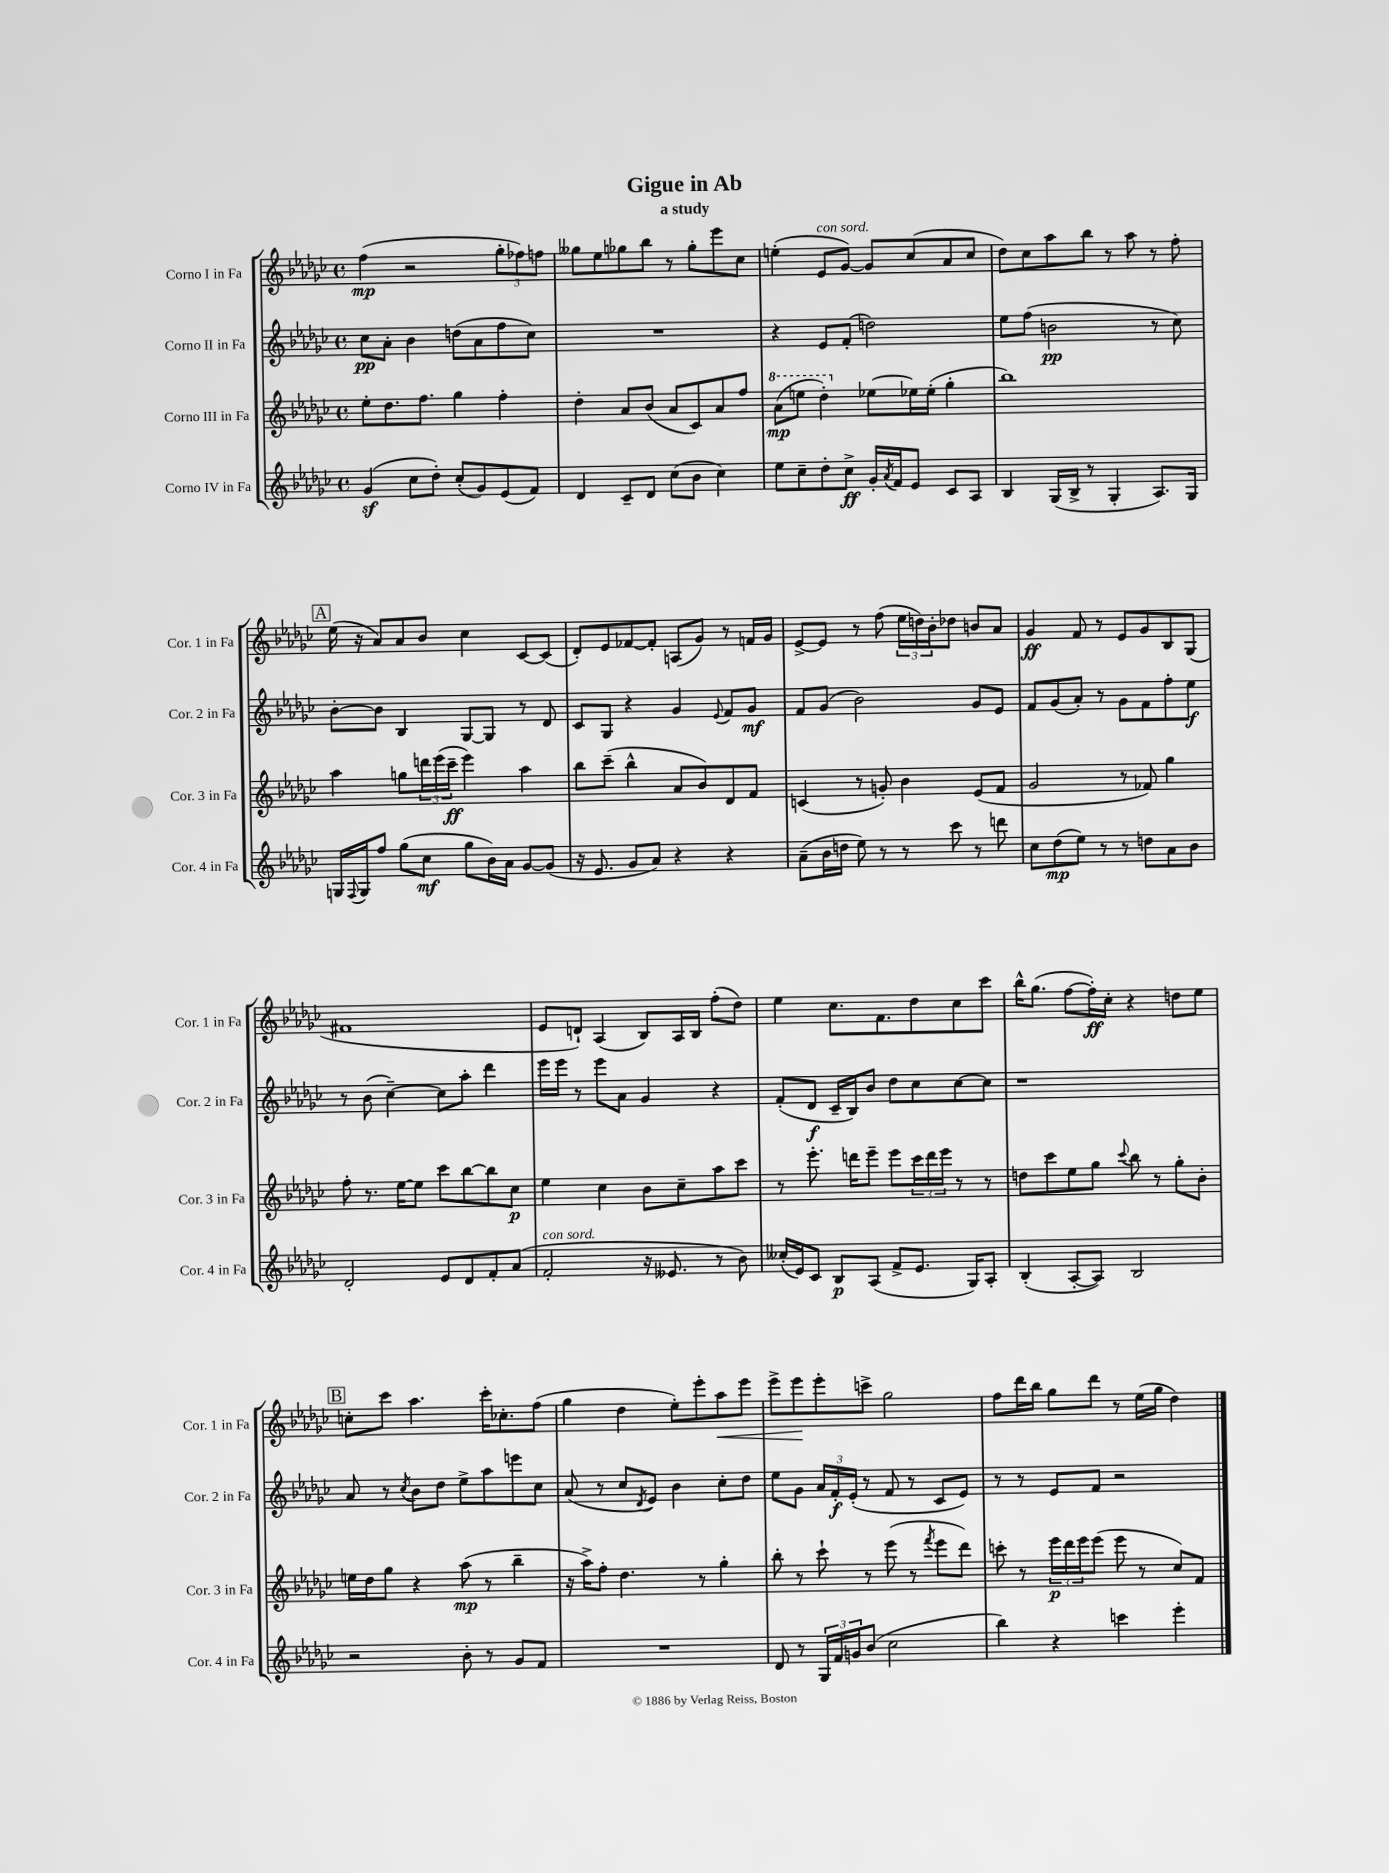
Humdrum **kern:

**kern	**dynam	**kern	**dynam	**kern	**dynam	**kern	**dynam
*part4	*part4	*part3	*part3	*part2	*part2	*part1	*part1
*staff4	*staff4	*staff3	*staff3	*staff2	*staff2	*staff1	*staff1
*I"Corno IV in Fa	*	*I"Corno III in Fa	*	*I"Corno II in Fa	*	*I"Corno I in Fa	*
*I'Cor. 4 in Fa	*	*I'Cor. 3 in Fa	*	*I'Cor. 2 in Fa	*	*I'Cor. 1 in Fa	*
*clefG2	*	*clefG2	*	*clefG2	*	*clefG2	*
*k[b-e-a-d-g-c-]	*	*k[b-e-a-d-g-c-]	*	*k[b-e-a-d-g-c-]	*	*k[b-e-a-d-g-c-]	*
*M4/4	*	*M4/4	*	*M4/4	*	*M4/4	*
*met(c)	*	*met(c)	*	*met(c)	*	*met(c)	*
=1	=1	=1	=1	=1	=1	=1	=1
(4g-z/	.	8ee-'\L	.	8cc-\L	pp	(4ff\	mp
.	.	8.dd-\	.	8a-'\J	.	.	.
8cc-\L	.	.	.	4b-\	.	2r	.
.	.	8.ff\J	.	.	.	.	.
8dd-'\J)	.	.	.	.	.	.	.
(8cc-'/L	.	4gg-\	.	(8ddn\L	.	.	.
8g-/)	.	.	.	8a-\	.	.	.
(8e-/	.	4ff'\	.	8ff\	.	12gg-'\L	.
.	.	.	.	.	.	12ff-X\)	.
8f/J)	.	.	.	8cc-\J)	.	.	.
.	.	.	.	.	.	12ffn\J	.
=2	=2	=2	=2	=2	=2	=2	=2
4d-/	.	4dd-'\	.	1r	.	8gg--X\L	.
.	.	.	.	.	.	8ee-\	.
8c-~/L	.	8a-/L	.	.	.	8gg-X\	.
8d-/J	.	(8b-/J	.	.	.	8bb-\J	.
(8cc-\L	.	8a-/L	.	.	.	8r	.
8b-\J	.	8c-/)	.	.	.	8gg-'\L	.
4cc-\)	.	8a-/	.	.	.	8eee-\	.
.	.	8ff/J	.	.	.	8cc-\J	.
=3	=3	=3	=3	=3	=3	=3	=3
*	*	*8va	*	*	*	*	*
8ee-\L	.	(8aa-\L	mp	4r	.	(4een'\	.
8cc-~\	.	8eeen\J	.	.	.	.	.
!	!	!	!	!	!	!LO:TX:a:i:t=con sord.	!
8dd-'\	.	4ddd-'\)	.	8e-/L	.	8e-/L	.
8cc-^\J	ff	.	.	(8f'/J	.	[8g-/J)	.
*	*	*X8va	*	*	*	*	*
16g-'/LL	.	[8ee-X\L	.	2ddn\)	.	8g-/L]	.
8qa-/	.	.	.	.	.	.	.
16f/J	.	.	.	.	.	.	.
8e-/J	.	16ee-X\L]	.	.	.	(8cc-/	.
.	.	(16ee-'\JJ	.	.	.	.	.
8c-/L	.	4gg-'\	.	.	.	8a-/	.
8A-/J	.	.	.	.	.	8cc-/J	.
=4	=4	=4	=4	=4	=4	=4	=4
4B-/	.	1bb-)	.	8ee-\L	.	8dd-\L)	.
.	.	.	.	(8ff\J	.	8cc-\	.
(16G-/LL	.	.	.	2bn\	pp	8aa-\	.
16B-^/JJ	.	.	.	.	.	.	.
8r	.	.	.	.	.	8bb-\J	.
4G-'/	.	.	.	.	.	8r	.
.	.	.	.	.	.	8aa-\	.
8.A-/L)	.	.	.	8r	.	8r	.
.	.	.	.	8cc-\)	.	8ff'\	.
16G-/Jk	.	.	.	.	.	.	.
!!LO:LB:g=z
!!LO:REH:place=s1:t=A
=5	=5	=5	=5	=5	=5	=5	=5
16Gn/LL	.	4aa-\	.	[8b-'\L	.	(16ee-\	.
8qqF/	.	.	.	.	.	.	.
16G/J	.	.	.	.	.	16r	.
8ff/J	.	.	.	8b-\J]	.	8a-/L)	.
(8gg-\L	.	8ggn\L	.	4B-/	.	8a-/	.
8cc-\J	mf	24dddn\L	.	.	.	8b-/J	.
.	.	(24eee-\	.	.	.	.	.
.	.	24ccc-~\JJ	ff	.	.	.	.
8gg-\L	.	4eee-\)	.	[8G-/L	.	4cc-\	.
16b-\L)	.	.	.	8G-/J]	.	.	.
16a-\JJ	.	.	.	.	.	.	.
[8g-/L	.	4aa-\	.	8r	.	[8c-/L	.
(8g-/J]	.	.	.	8d-/	.	(8c-/J]	.
=6	=6	=6	=6	=6	=6	=6	=6
16r	.	8bb-\L	.	8c-/L	.	8d-'/L)	.
8.e-/	.	.	.	.	.	.	.
.	.	(8ccc-~\J	.	8G-/J	.	8e-/	.
8g-/L	.	4bb-^^\	.	4r	.	[8f-X/	.
8a-/J)	.	.	.	.	.	8f-'/J]	.
4r	.	8a-/L	.	4g-/	.	(8An/L	.
.	.	8b-/)	.	.	.	8g-/J)	.
.	.	.	.	8qqe-/	.	.	.
4r	.	8d-/	.	8f/L	.	8r	.
.	.	8f/J	.	8g-/J	mf	16fn/LL	.
.	.	.	.	.	.	16g-/JJ	.
=7	=7	=7	=7	=7	=7	=7	=7
(8a-~\L	.	(4cn/	.	8f/L	.	[8e-^/L	.
16b-\L	.	.	.	(8g-/J	.	8e-/J]	.
16ddn\JJ	.	.	.	.	.	.	.
8ee-\)	.	8r	.	2b-\)	.	8r	.
8r	.	8gn'/)	.	.	.	(8ff\	.
8r	.	4b-\	.	.	.	24ee-\LL	.
.	.	.	.	.	.	24ddn\)	.
.	.	.	.	.	.	24b-'\J	.
8ccc-\	.	.	.	.	.	8dd-X\J	.
8r	.	(8e-/L	.	8g-/L	.	8bn/L	.
8dddn\	.	8f/J	.	8e-/J	.	8a-/J	.
=8	=8	=8	=8	=8	=8	=8	=8
8cc-\L	.	2g-/	.	8f/L	.	4g-/	ff
(8dd-\	mp	.	.	(8g-/	.	.	.
8ee-\J)	.	.	.	8a-'/J)	.	8f/	.
8r	.	.	.	8r	.	8r	.
8r	.	8r	.	8g-\L	.	8e-/L	.
8ddn\L	.	8f-X/)	.	8f\	.	8g-/	.
8a-\	.	4gg-\	.	8ff'\	.	8B-/	.
8b-\J	.	.	.	8ee-\J	f	(8G-/J	.
!!LO:LB:g=z
=9	=9	=9	=9	=9	=9	=9	=9
2d-'/	.	8ff'\	.	8r	.	1f#X	.
.	.	8.r	.	(8b-\	.	.	.
.	.	.	.	[4cc-~\)	.	.	.
.	.	[16ee-\KL	.	.	.	.	.
.	.	8ee-\J]	.	.	.	.	.
8e-/L	.	8ccc-\L	.	8cc-\L]	.	.	.
8d-/	.	[8bb-\	.	8aa-'\J	.	.	.
8f'/	.	8bb-\]	.	4ddd-\	.	.	.
(8a-/J	.	8cc-\J	p	.	.	.	.
=10	=10	=10	=10	=10	=10	=10	=10
!LO:TX:a:i:t=con sord.	!	!	!	!	!	!	!
2f'/	.	4ee-\	.	16eee-\LL	.	8e-/L	.
.	.	.	.	16eee-\JJ	.	.	.
.	.	.	.	8r	.	8dn`/J)	.
.	.	4cc-\	.	8eee-\L	.	(4A-/	.
.	.	.	.	8a-\J	.	.	.
16r	.	8b-\L	.	4g-/	.	8B-/L)	.
8.e--X/	.	.	.	.	.	.	.
.	.	8cc-~\	.	.	.	16A-/L	.
.	.	.	.	.	.	16B-/JJ	.
8r	.	8aa-\	.	4r	.	(8ff'\L	.
8b-\)	.	8ccc-\J	.	.	.	8dd-\J)	.
=11	=11	=11	=11	=11	=11	=11	=11
(16cc--X'/LL	.	8r	.	(8f'/L	.	4ee-\	.
16e-/J)	.	.	.	.	.	.	.
8c-/J	.	8.eee-'\	.	8d-/J	f	.	.
8B-/L	p	.	.	16c-~/LL	.	8.cc-\L	.
.	.	16dddn\KL	.	16B-/J)	.	.	.
(8A-/J	.	8eee-~\J	.	8b-/J	.	.	.
.	.	.	.	.	.	8.f\	.
8f^/L	.	8eee-\L	.	8dd-\L	.	.	.
8.e-/J	.	24ccc-\L	.	8cc-\	.	8dd-\	.
.	.	24ddd\	.	.	.	.	.
.	.	24eee-\JJ	.	.	.	.	.
.	.	8r	.	[8cc-\	.	8cc-\	.
16G-/KL)	.	.	.	.	.	.	.
8A-'/J	.	8r	.	8cc-\J]	.	8ccc-\J	.
=12	=12	=12	=12	=12	=12	=12	=12
(4B-'/	.	8ddn\L	.	1r	.	16bb-^^\KL	.
.	.	.	.	.	.	(8.gg-\J	.
.	.	8ccc-\	.	.	.	.	.
[8A-'/L	.	8ee-\	.	.	.	[8ff\L	.
8A-/J])	.	8gg-\J	.	.	.	16ff'\L])	ff
.	.	.	.	.	.	16cc-'\JJ	.
.	.	8qqccc-/	.	.	.	.	.
2B-/	.	8bb-\	.	.	.	4r	.
.	.	8r	.	.	.	.	.
.	.	8gg-'\L	.	.	.	8ddn\L	.
.	.	8b-'\J	.	.	.	8ee-\J	.
!!LO:LB:g=z
!!LO:REH:place=s1:t=B
=13	=13	=13	=13	=13	=13	=13	=13
2r	.	16een\LL	.	8a-/	.	8ccn'\L	.
.	.	16dd-\J	.	.	.	.	.
.	.	8gg-\J	.	8r	.	8ccc-\J	.
.	.	.	.	8qcc-/	.	.	.
.	.	4r	.	8b-\L	.	4.aa-\	.
.	.	.	.	8dd-\J	.	.	.
8b-'\	.	(8aa-\	mp	8ee-^\L	.	.	.
8r	.	8r	.	8aa-\	.	16ccc-'\KL	.
.	.	.	.	.	.	8.cc-X'\	.
8g-/L	.	4bb-~\	.	8eeen\	.	.	.
8f/J	.	.	.	8cc-\J	.	(8ff\J	.
=14	=14	=14	=14	=14	=14	=14	=14
1r	.	16r	.	(8a-/	.	4gg-\	.
.	.	16aa-^\KL)	.	.	.	.	.
.	.	8ff'\J	.	8r	.	.	.
.	.	4.dd-\	.	8cc-/L	.	4dd-\	.
.	.	.	.	8qd-/	.	.	.
.	.	.	.	8e-/J)	.	.	.
.	.	.	.	4b-\	.	8ee-'\L)	.
.	.	8r	.	.	.	8eee-'\	.
!	!	!	!	!	!	!	!LO:HP:b
.	.	4gg-'\	.	8cc-'\L	.	8aa-\	<
.	.	.	.	8dd-\J	.	8eee-\J	.
=15	=15	=15	=15	=15	=15	=15	=15
8d-/	.	8bb-'\	.	8ee-\L	.	8eee-^\L	.
8r	.	8r	.	8g-\J	.	8eee-\	.
24G-/LL	.	8ccc-`\	.	24a-/LL	.	8eee-'\	[
24f/	.	.	.	24f'/	f	.	.
24gn/J	.	.	.	(24e-'/JJ	.	.	.
(8b-/J	.	8r	.	8r	.	8cccn^\J	.
2cc-\	.	(8eee-\	.	8f/	.	2gg-\	.
.	.	8r	.	8r	.	.	.
.	.	8qfff/	.	.	.	.	.
.	.	8eee-\L	.	8c-/L	.	.	.
.	.	8ddd-\J)	.	8e-/J)	.	.	.
=16	=16	=16	=16	=16	=16	=16	=16
4bb-\)	.	8cccn'\	.	8r	.	8ff\L	.
.	.	8r	.	8r	.	16ddd-\L	.
.	.	.	.	.	.	16bb-\JJ	.
4r	.	24eee-\LL	p	8e-/L	.	8gg-\L	.
.	.	24ddd-\	.	.	.	.	.
.	.	24eee-\J	.	.	.	.	.
.	.	(8eee-\J	.	8f/J	.	8ddd-\J	.
4cccn\	.	8eee-\	.	2r	.	8r	.
.	.	8r	.	.	.	(16ee-\LL	.
.	.	.	.	.	.	16gg-\JJ	.
4eee-'\	.	8cc-/L)	.	.	.	4dd-\)	.
.	.	8f/J	.	.	.	.	.
==	==	==	==	==	==	==	==
*-	*-	*-	*-	*-	*-	*-	*-
